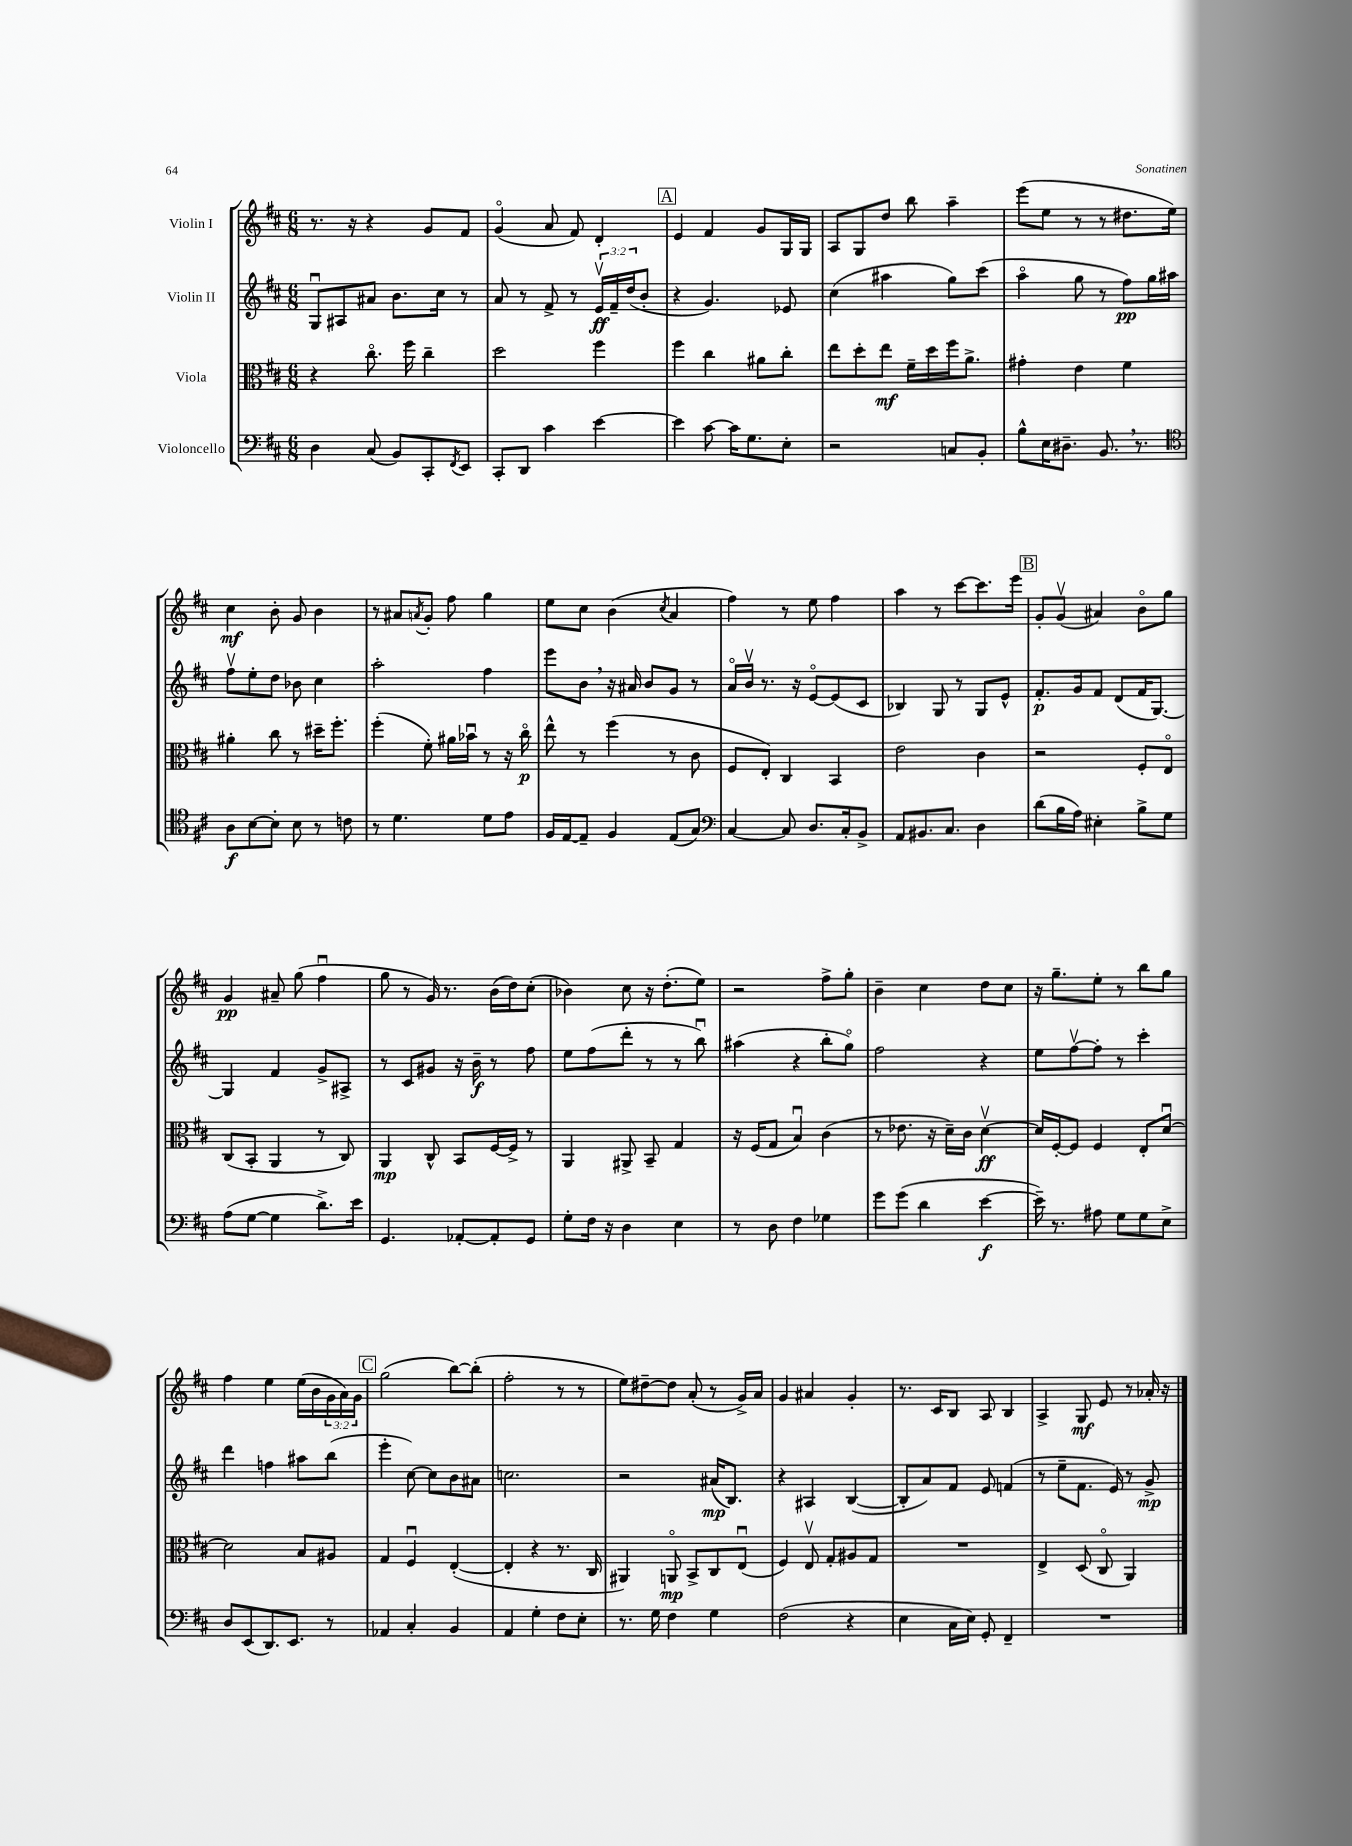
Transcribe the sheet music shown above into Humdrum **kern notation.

**kern	**kern	**kern	**kern
*staff4	*staff3	*staff2	*staff1
*clefF4	*clefC3	*clefG2	*clefG2
*k[f#c#]	*k[f#c#]	*k[f#c#]	*k[f#c#]
*M6/8	*M6/8	*M6/8	*M6/8
4D\	4r	8Gu/L	8.r
.	.	8A#/	.
.	.	.	16r
(8C#/	8.cc#o\	8a#/J	4r
8BB/L)	.	8.b\L	.
.	16ff#\	.	.
8CC#'/	4cc#~\	.	8g/L
.	.	16cc#\Jk	.
8qFF#/	.	.	.
8EE/J	.	8r	8f#/J
=	=	=	=
8CC#'/L	2dd\	8a/	(4go/
8DD/J	.	8r	.
4c#\	.	8f#^/	8a/
.	.	8r	8f#/)
[4e\	4ff#\	24ev/LL	4d'/
.	.	24f#~/	.
.	.	(24dd/J	.
.	.	8b'/J	.
=	=	=	=
4e\]	4ff#\	4r	4e/
[8c#\	4cc#\	4.g/)	4f#/
16c#\]LK	.	.	.
8.G\	.	.	.
.	8a#\L	.	8g/L
8E'\J	8cc#'\J	8e-/	16G/L
.	.	.	16G/JJ
=	=	=	=
2r	8ee\L	(4cc#\	8A/L
.	8dd'\	.	8G/
.	8ee\J	4aa#\	8dd/J
.	16f#~\LL	.	8bb\
.	16dd\	.	.
8C/L	16ff#\J	8gg\L)	4aa~\
.	8.a^\J	.	.
8BB'/J	.	(8ccc#\J	.
=	=	=	=
8B^^\L	4g#'\	4aao\	(8eee\L
16E\K	.	.	8ee\J
8.D#~\J	.	.	.
.	4e\	8gg\	8r
8.BB/	.	8r	8r
.	4f#\	8ff#\L)	8.dd#\L
8.r	.	.	.
.	.	16gg\L	.
.	.	16aa#\JJ	16ee\Jk)
=	=	=	=
*clefC4	*	*	*
8A\L	4a#'\	8ff#v\L	4cc#\
[8B\	.	8ee'\	.
8B'\]J	8cc#\	8dd\J	8b'\
8B\	8r	8b-\	8g/
8r	16dd#~\LK	4cc#\	4b\
.	8.ff#'\J	.	.
8c\	.	.	.
=	=	=	=
8r	(4ff#'\	2aa'\	8r
4.d\	.	.	8a#/L
.	.	.	8qa/
.	8f#'\)	.	8g'/J
.	16a#\LL	.	8ff#\
.	16b-u\JJ	.	.
8d\L	8r	4ff#\	4gg\
8e\J	16r	.	.
.	16cc#o\	.	.
=	=	=	=
16F#/LL	8ee^^\	8eee\L	8ee\L
[16E/J	.	.	.
8E~/]J	8r	8b\J	8cc#\J
4F#/	(4ff#\	16r	(4b\
.	.	16a#/	.
.	.	8b/L	.
.	.	.	8qcc#/
(8E/L	8r	8g/J	4a/
8G/J)	8c#\	8r	.
=	=	=	=
*clefF4	*	*	*
[4C#/	8F#/L	16ao/LL	4ff#\)
.	.	16bv/JJ	.
.	8E'/J)	8.r	.
8C#/]	4C#/	.	8r
.	.	16r	.
8.D/L	.	[8eo/L	8ee\
.	4BB/	(8e/]	4ff#\
16C#'/k	.	.	.
8BB^/J	.	8c#/J	.
=	=	=	=
8AA/L	2e\	4B-/)	4aa\
8.BB#/	.	.	.
.	.	8G/	8r
8.C#/J	.	.	.
.	.	8r	[8ccc#\L
4D\	4c#\	8G/L	8.ccc#\]
.	.	8e^^/J	.
.	.	.	16eee\Jk
=	=	=	=
(8d\L	2r	8.f#'/L	8g'/L
16B\L	.	.	(8gv/J
16A\JJ)	.	16g/k	.
4E#'\	.	8f#/J	4a#/)
.	.	(8d/L	.
8B^\L	8F#'/L	16f#/K	8bo\L
.	.	[8.G/J)	.
8G\J	8Eo/J	.	8gg\J
=	=	=	=
(8A\L	(8C#/L	4G/]	4g/
[8G\J	8BB'/J	.	.
4G\]	4AA/	4f#/	8a#~/
.	.	.	(8gg\
8.d^\L)	8r	8g^/L	4ff#u\
.	8C#/)	8A#^/J	.
16e\Jk	.	.	.
=	=	=	=
4.GG/	4AA/	8r	8gg\
.	.	8c#/L	8r
.	8C#^^/	8g#/J	16g/)
.	.	.	8.r
[8AA-'/L	8BB/L	16r	.
.	.	16b~\	.
8AA-'/]	[16F#/L	8r	(16b\LL
.	16F#^/]JJ	.	16dd\J)
8GG/J	8r	8ff#\	(8cc#'\J
=	=	=	=
8G'\L	4AA/	8ee\L	4b-\)
16F#\Jk	.	(8ff#\	.
16r	.	.	.
4D\	8AA#^/	8ddd'\J	8cc#\
.	8BB~/	8r	16r
.	.	.	(8.dd'\L
4E\	4G/	8r	.
.	.	8bbu\)	8ee\J)
=	=	=	=
8r	16r	(4aa#\	2r
.	(16F#/LK	.	.
8D\	8G/J	.	.
4F#\	4Bu/)	4r	.
4G-\	(4c#\	8bb'\L	8ff#^\L
.	.	8ggo\J)	8gg'\J
=	=	=	=
8g\L	8r	2ff#\	4b~\
(8g\J	8.e-\	.	.
4d\	.	.	4cc#\
.	16r	.	.
.	16d~\LL)	.	.
.	16c#\JJ	.	.
[4e\	[4dv\	4r	8dd\L
.	.	.	8cc#\J
=	=	=	=
16e~\])	16d/]LL	8ee\L	16r
8.r	[16F#'/J	.	8.gg~\L
.	8F#/]J	[8ff#v\	.
8A#\	4F#/	8ff#'\]J	8ee'\J
8G\L	.	8r	8r
8G\	8E'/L	4ccc#'\	8bb\L
8E^\J	[8du/J	.	8gg\J
=	=	=	=
8D/L	2d\]	4ddd\	4ff#\
(8EE/	.	.	.
8.DD/)	.	4ff\	4ee\
8.EE/J	.	.	.
.	8B/L	8aa#\L	(16ee\LL
.	.	.	16b\
8r	8A#/J	(8bb\J	24g\
.	.	.	24a\)
.	.	.	24g\JJ
=	=	=	=
4AA-/	4G/	4eee'\	(2gg\
4C#'/	4F#u/	[8cc#\)	.
.	.	8cc#\]L	.
4BB/	([4E'/	8b\	[8bb\L)
.	.	8a#\J	(8bb'\]J
=	=	=	=
4AA/	4E'/]	2.cc\	2ff#'\
4G'\	4r	.	.
8F#\L	8.r	.	8r
8E'\J	.	.	8r
.	16C#/	.	.
=	=	=	=
8.r	4AA#/)	2r	8ee\L)
.	.	.	[8dd#~\
16G\	.	.	.
4F#\	8AAo/	.	8dd#\]J
.	8BB^/L	.	(8a'/
4G\	8C#/	(16a#/LK	8r
.	.	8.B/J)	.
.	(8Eu/J	.	16g^/LL)
.	.	.	16a/JJ
=	=	=	=
(2F#\	4F#/)	4r	4g/
.	8Ev/	4A#/	4a#/
.	8G'/L	.	.
4r	8A#/	([4B/	4g'/
.	8G/J	.	.
=	=	=	=
4E\	2.r	8B'/]L	8.r
.	.	8a/)	.
.	.	.	16c#/LK
16C#\LL	.	8f#/J	8B/J
16E\JJ)	.	.	.
8GG'/	.	8e/	8A/
4FF#~/	.	(4f/	4B/
=	=	=	=
2.r	4E^/	8r	4A^/
.	.	8ee~\L	.
.	(8D/	8.f#\J	8G/
.	8C#o/	.	8e/
.	.	16e/)	.
.	4AA/)	8r	8r
.	.	8g^/	16a-'/
.	.	.	16r
==	==	==	==
*-	*-	*-	*-
